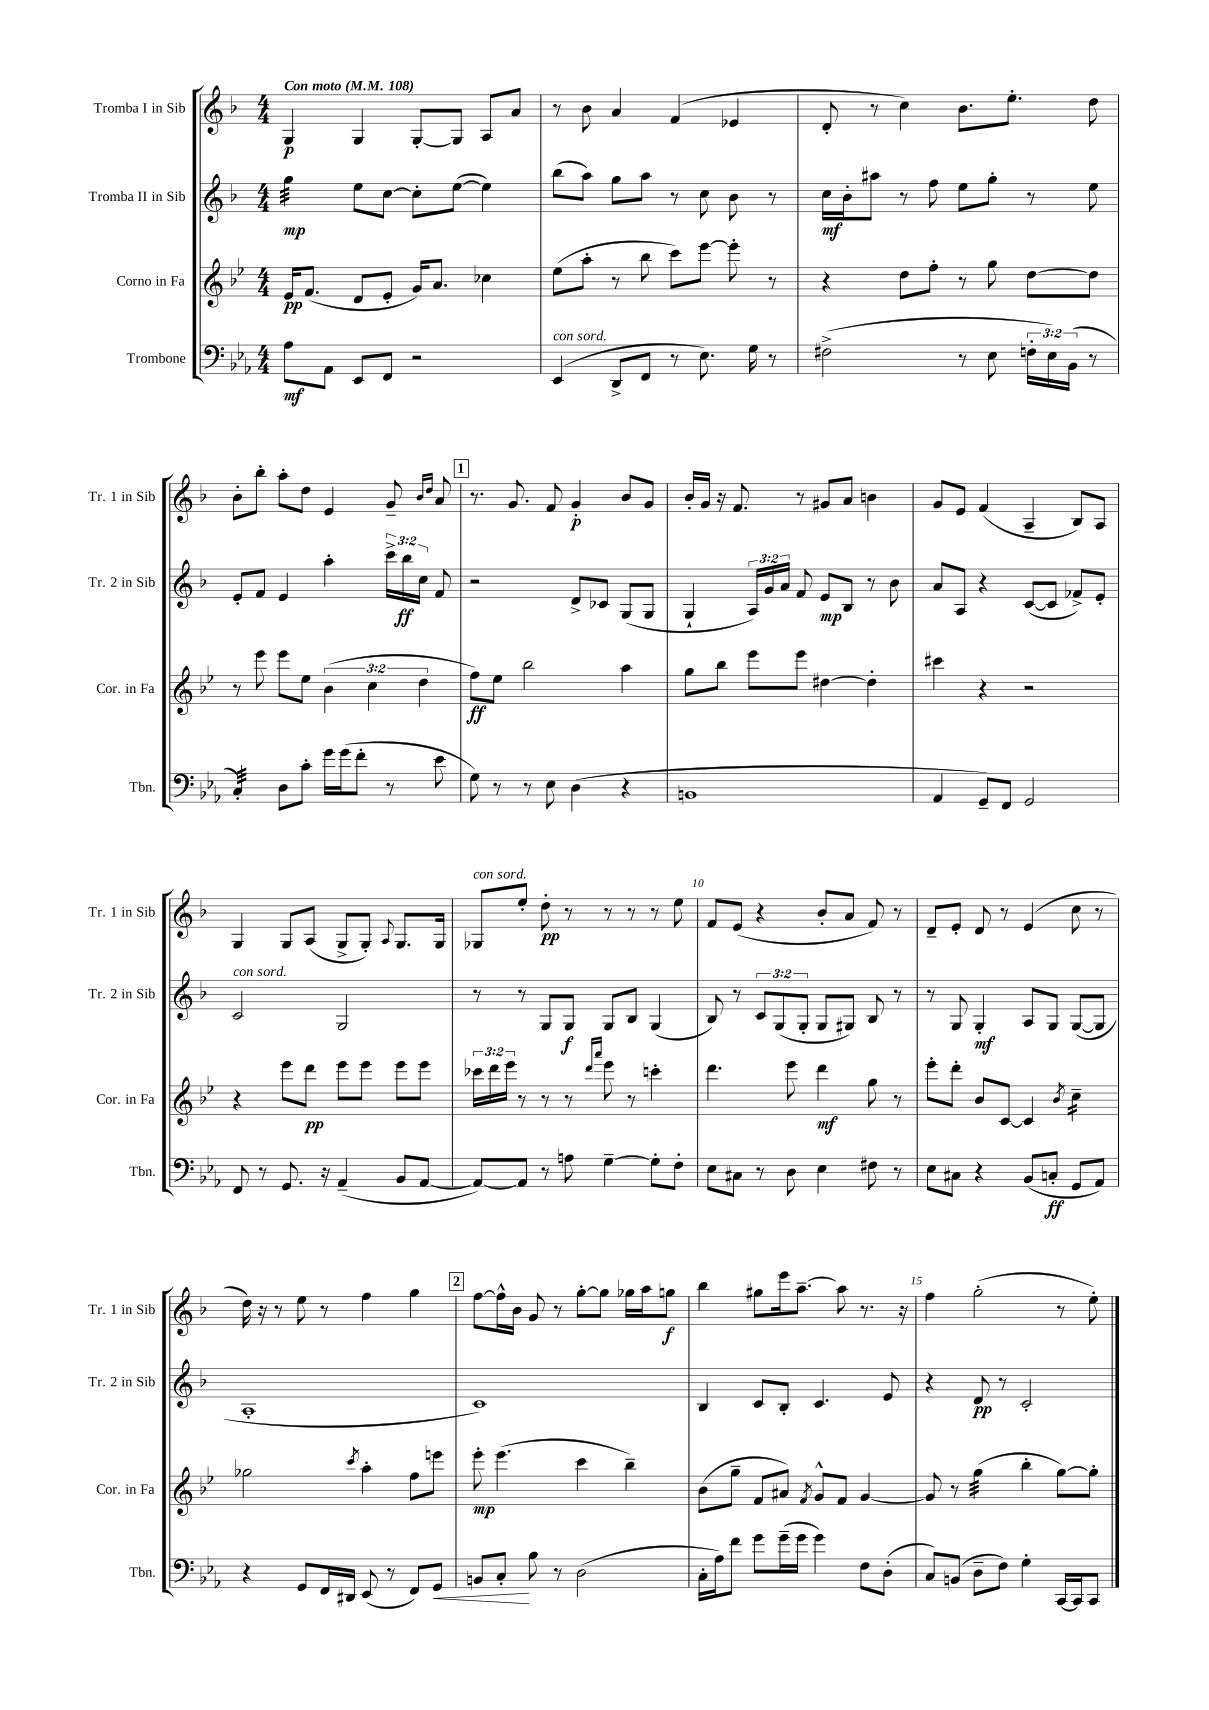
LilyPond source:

<<
\new StaffGroup <<
\new Staff = "s0" \with { instrumentName = "Tromba I in Sib" shortInstrumentName = "Tr. 1 in Sib" } {
    \clef treble \key f \major \numericTimeSignature \time 4/4 \tempo "Con moto" 4 = 108
    \autoBeamOff g4\p g4 g8[~-. g8] a8[ a'8] |
    r8 bes'8 a'4 f'4( ees'4 |
    d'8-. r8 c''4) bes'8.[ e''8.]-. d''8 |
    bes'8[-. bes''8]-. a''8[-. d''8] e'4 g'8-- \grace { bes'16[ d''16] } a'8 |
    \mark \markup { \box "1" } r8. g'8. f'8 g'4-.\p bes'8[ g'8] |
    bes'16[-. g'16] r16 f'8. r8 gis'8[ a'8] b'4 |
    g'8[ e'8] f'4( a4-- bes8[) a8] |
    g4 g8[ a8]( g8[-> g8]-.) \appoggiatura { a8 } g8.[ g16] |
    ges8[^\markup { \italic "con sord." } e''8]-. d''8-.\pp r8 r8 r8 r8 e''8 |
    f'8[ e'8]( r4 bes'8[-. a'8] f'8) r8 |
    d'8[-- e'8]-. d'8 r8 e'4( c''8 r8 |
    d''16) r16 r8 e''8 r8 f''4 g''4 |
    \mark \markup { \box "2" } f''8[~ f''16-^ bes'16] g'8 r8 g''8[~-. g''8] ges''16[ a''16 g''8]\f |
    bes''4 gis''8[ e'''16 a''8.]~-- a''8 r8. r16 |
    f''4 g''2-.( r8 e''8-.) \bar "|." |
}
\new Staff = "s1" \with { instrumentName = "Tromba II in Sib" shortInstrumentName = "Tr. 2 in Sib" } {
    \clef treble \key f \major \numericTimeSignature \time 4/4 \override Staff.TupletNumber.text = #tuplet-number::calc-fraction-text
    \autoBeamOff g''4:32\mp e''8[ c''8]~ c''8[-. e''8]~( e''4) |
    bes''8[( a''8]) g''8[ a''8] r8 c''8 bes'8 r8 |
    c''16[\mf bes'16-. ais''8] r8 f''8 e''8[ g''8]-. r8 e''8 |
    e'8[-. f'8] e'4 a''4-. \tuplet 3/2 { c'''16[-> bes''16\ff c''16] } f'8 |
    \mark \markup { \box "1" } r2 d'8[-> ces'8] g8[( g8] |
    g4-! \tuplet 3/2 { a16[) g'16 a'16] } f'8 e'8[\mp bes8] r8 bes'8 |
    a'8[ a8] r4 c'8[~( c'8] fes'8[->) e'8]-. |
    c'2^\markup { \italic "con sord." } g2 |
    r8 r8 g8[ g8]\f g8[ bes8] g4( |
    bes8) r8 \tuplet 3/2 { c'8[ g8( g8]-. } g8[ gis8]) bes8 r8 |
    r8 g8 g4-.\mf a8[ g8] g8[~( g8] |
    a1-. |
    \mark \markup { \box "2" } c'1) |
    bes4 c'8[ bes8]-. c'4. e'8 |
    r4 d'8\pp r8 c'2-. \bar "|." |
}
\new Staff = "s2" \with { instrumentName = "Corno in Fa" shortInstrumentName = "Cor. in Fa" } {
    \clef treble \key bes \major \numericTimeSignature \time 4/4 \override Staff.TupletNumber.text = #tuplet-number::calc-fraction-text
    \autoBeamOff ees'16[\pp f'8.]( d'8[ ees'8]-. g'16[) a'8.] ces''4 |
    ees''8[( a''8]-. r8 bes''8 c'''8[) ees'''8]~ ees'''8-. r8 |
    r4 d''8[ f''8]-. r8 g''8 d''8[~ d''8] |
    r8 ees'''8 ees'''8[ ees''8] \tuplet 3/2 { bes'4( c''4 d''4 } |
    \mark \markup { \box "1" } f''8[\ff) ees''8] bes''2 a''4 |
    g''8[ bes''8] ees'''8[ ees'''8] dis''4~ dis''4-. |
    cis'''4 r4 r2 |
    r4 ees'''8[ d'''8]\pp ees'''8[ ees'''8] ees'''8[ ees'''8] |
    \tuplet 3/2 { ces'''16[ d'''16 ees'''16] } r8 r8 r8 \grace { d'''16[ a'''16] } ees'''8 r8 c'''4-. |
    d'''4. ees'''8 d'''4\mf g''8 r8 |
    ees'''8[-. d'''8]-. bes'8[ c'8]~ c'4 \acciaccatura { bes'8 } c''4:16-- |
    ges''2 \acciaccatura { c'''8 } a''4-. f''8[ e'''8] |
    \mark \markup { \box "2" } ees'''8-.\mp ees'''4.( c'''4 bes''4--) |
    bes'8[( g''8]-- f'8[ ais'8]) \acciaccatura { f'8 } g'8[-^ f'8] g'4~ |
    g'8 r8 g''4:32( bes''4-. g''8[~) g''8]-. \bar "|." |
}
\new Staff = "s3" \with { instrumentName = "Trombone" shortInstrumentName = "Tbn." } {
    \clef bass \key ees \major \numericTimeSignature \time 4/4 \override Staff.TupletNumber.text = #tuplet-number::calc-fraction-text
    \autoBeamOff aes8[\mf aes,8] ees,8[ f,8] r2 |
    ees,4^\markup { \italic "con sord." }( d,8[-> f,8] r8 ees8.) g16 r8 |
    fis2->( r8 ees8 \tuplet 3/2 { f16[-. ees16) bes,16]( } r8 |
    c4:32-.) d8[ c'8]-. g'16[ g'16( f'8]-. r8 ees'8 |
    \mark \markup { \box "1" } g8) r8 r8 ees8 d4( r4 |
    b,1 |
    aes,4 g,8[--) f,8] g,2 |
    f,8 r8 g,8. r16 aes,4--( bes,8[ aes,8]~ |
    aes,8[~) aes,8] r8 a8 g4~-- g8[-. f8]-. |
    ees8[ cis8] r8 d8 ees4 fis8 r8 |
    ees8[ cis8] r4 bes,8[( c8]-.\ff g,8[ aes,8]) |
    r4 g,8[ f,16 dis,16] ees,8( r8 f,8[) g,8]\< |
    \mark \markup { \box "2" } b,8[ c8]-.\! bes8 r8 d2( |
    c16[-. aes16) f'8] g'8[ g'16--( g'16] g'4) f8[ d8]-.( |
    c8[) b,8]( d8[-- f8]) g4-. c,16[~ c,16 c,8] \bar "|." |
}
>>
>>
\layout { \context { \Score \override BarNumber.break-visibility = ##(#f #t #t) barNumberVisibility = #(every-nth-bar-number-visible 5) } }
